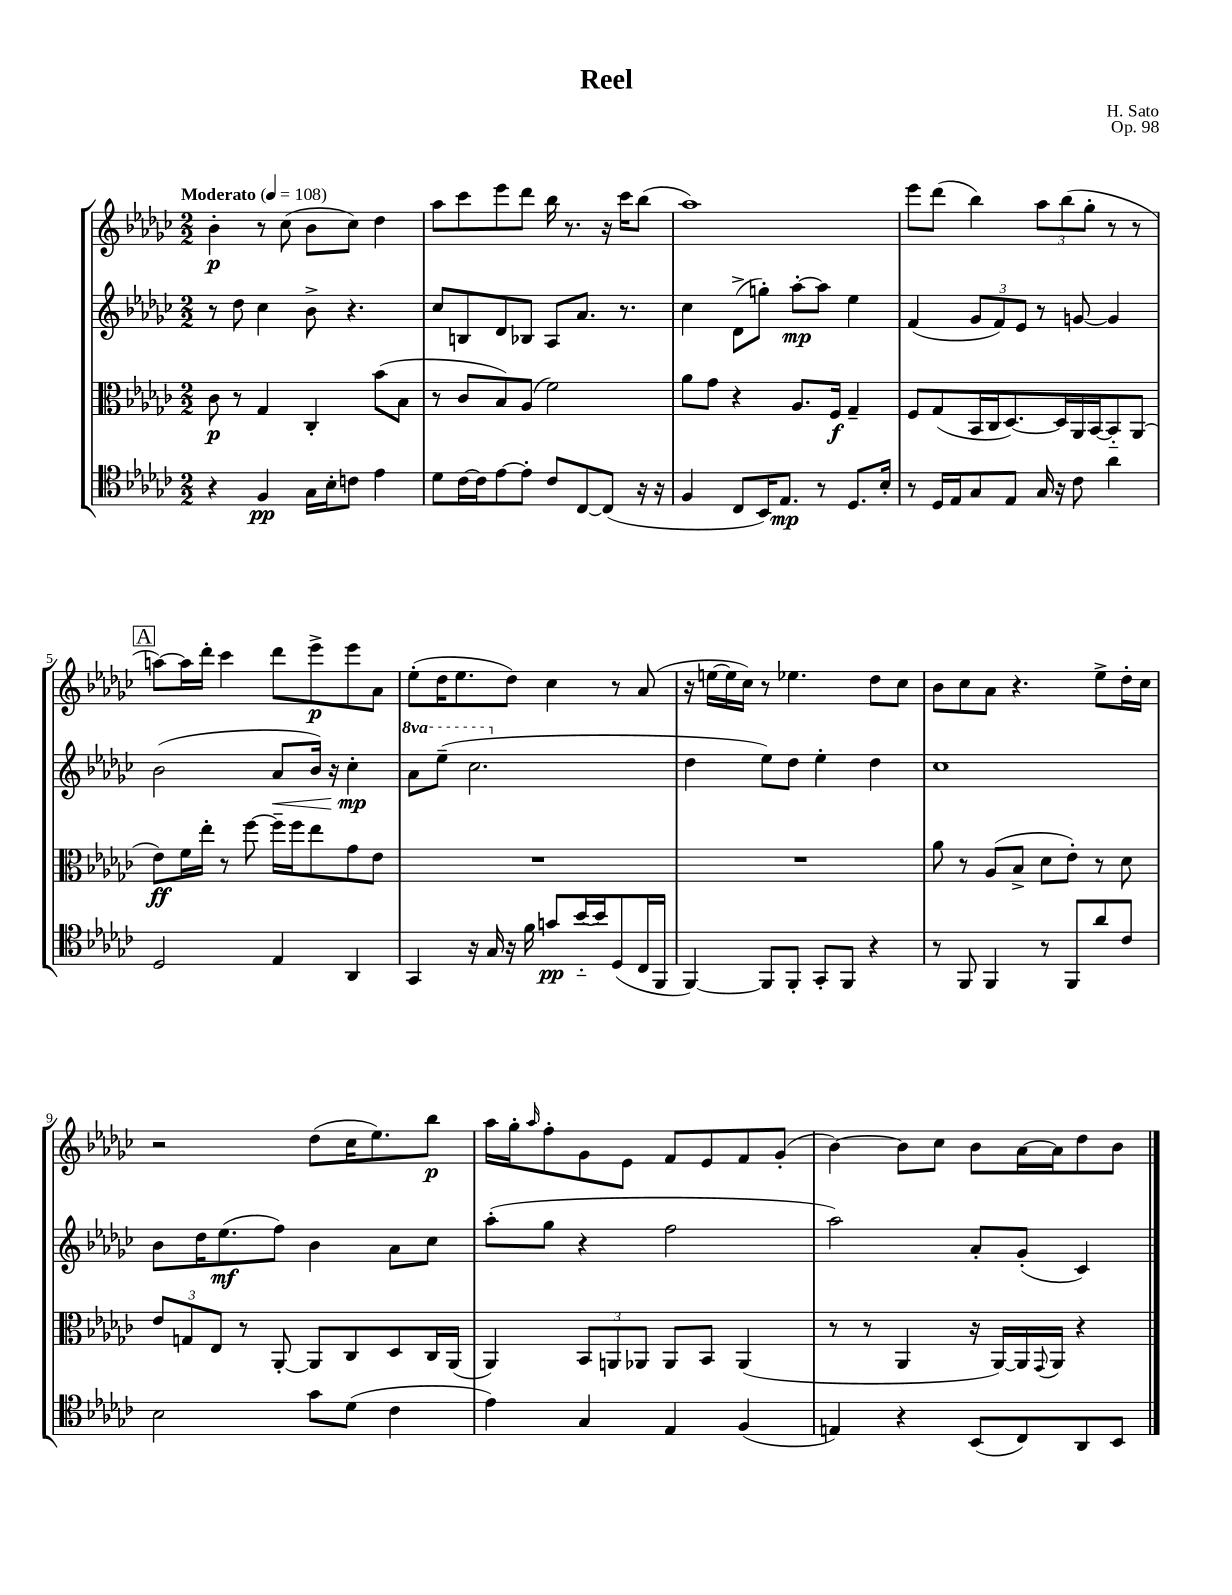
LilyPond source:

\header { title = "Reel" composer = "H. Sato" opus = "Op. 98" }
<<
\new StaffGroup <<
\new Staff = "s0" {
    \clef treble \key ges \major \numericTimeSignature \time 2/2 \tempo "Moderato" 4 = 108
    bes'4-.\p r8 ces''8( bes'8 ces''8) des''4 |
    aes''8 ces'''8 ees'''8 des'''8 bes''16 r8. r16 ces'''16 bes''8( |
    aes''1) |
    ees'''8 des'''8( bes''4) \tuplet 3/2 { aes''8 bes''8( ges''8-. } r8 r8 |
    \mark \markup { \box "A" } a''8~) a''16 des'''16-. ces'''4 des'''8 ees'''8->\p ees'''8 aes'8 |
    ees''8-.( des''16 ees''8. des''8) ces''4 r8 aes'8( |
    r16 e''16~ e''16 ces''16) r8 ees''4. des''8 ces''8 |
    bes'8 ces''8 aes'8 r4. ees''8-> des''16-. ces''16 |
    r2 des''8( ces''16 ees''8.) bes''8\p |
    aes''16 ges''16-. \grace { aes''16 } f''8-. ges'8 ees'8 f'8 ees'8 f'8 ges'8-.( |
    bes'4~) bes'8 ces''8 bes'8 aes'16~ aes'16 des''8 bes'8 \bar "|." |
}
\new Staff = "s1" {
    \clef treble \key ges \major \numericTimeSignature \time 2/2 \set Staff.ottavationMarkups = #ottavation-simple-ordinals
    r8 des''8 ces''4 bes'8-> r4. |
    ces''8 b8 des'8 bes8 aes8 aes'8. r8. |
    ces''4 des'8->( g''8-.) aes''8~-.\mp aes''8 ees''4 |
    f'4( \tuplet 3/2 { ges'8 f'8) ees'8 } r8 g'8~ g'4 |
    \mark \markup { \box "A" } bes'2( aes'8\< bes'16) r16 ces''4-.\mp\! |
    \ottava #1 aes''8 ees'''8--( ces'''2. \ottava #0 |
    des''4 ees''8) des''8 ees''4-. des''4 |
    ces''1 |
    bes'8 des''16 ees''8.\mf( f''8) bes'4 aes'8 ces''8 |
    aes''8-.( ges''8 r4 f''2 |
    aes''2) aes'8-. ges'8-.( ces'4) \bar "|." |
}
\new Staff = "s2" {
    \clef alto \key ges \major \numericTimeSignature \time 2/2
    ces'8\p r8 ges4 ces4-. bes'8( bes8 |
    r8 ces'8 bes8) aes8( f'2) |
    aes'8 ges'8 r4 aes8. f16\f ges4-- |
    f8 ges8( bes,16 ces16 des8.~) des16 aes,16 bes,16~ bes,8-_ aes,8( |
    \mark \markup { \box "A" } ees'8\ff) f'16 ees''16-. r8 f''8~ f''16-- f''16 ees''8 ges'8 ees'8 |
    R1 |
    R1 |
    aes'8 r8 aes8( bes8-> des'8 ees'8-.) r8 des'8 |
    \tuplet 3/2 { ees'8 g8 ees8 } r8 aes,8~-. aes,8 ces8 des8 ces16 aes,16( |
    aes,4) \tuplet 3/2 { bes,8 a,8 aes,8 } aes,8 bes,8 aes,4( |
    r8 r8 aes,4 r16 aes,16~) aes,16 \appoggiatura { ges,8 } aes,16 r4 \bar "|." |
}
\new Staff = "s3" {
    \clef tenor \key ges \major \numericTimeSignature \time 2/2
    r4 f4\pp ges16 bes16-. c'8 ees'4 |
    des'8 ces'16~ ces'16 ees'8~ ees'8-. ces'8 ces8~ ces8( r16 r16 |
    f4 ces8 bes,16) ees8.\mp r8 des8. bes16-. |
    r8 des16 ees16 ges8 ees8 ges16 r16 ces'8 aes'4 |
    \mark \markup { \box "A" } des2 ees4 aes,4 |
    ges,4 r16 ges16 r16 f'16 g'8\pp bes'16~-_ bes'16 des8( ces16 f,16 |
    f,4~) f,8 f,8-. ges,8-. f,8 r4 |
    r8 f,8 f,4 r8 f,8 aes'8 ces'8 |
    bes2 ges'8 des'8( ces'4 |
    ees'4) ges4 ees4 f4( |
    e4) r4 bes,8( ces8) aes,8 bes,8 \bar "|." |
}
>>
>>
